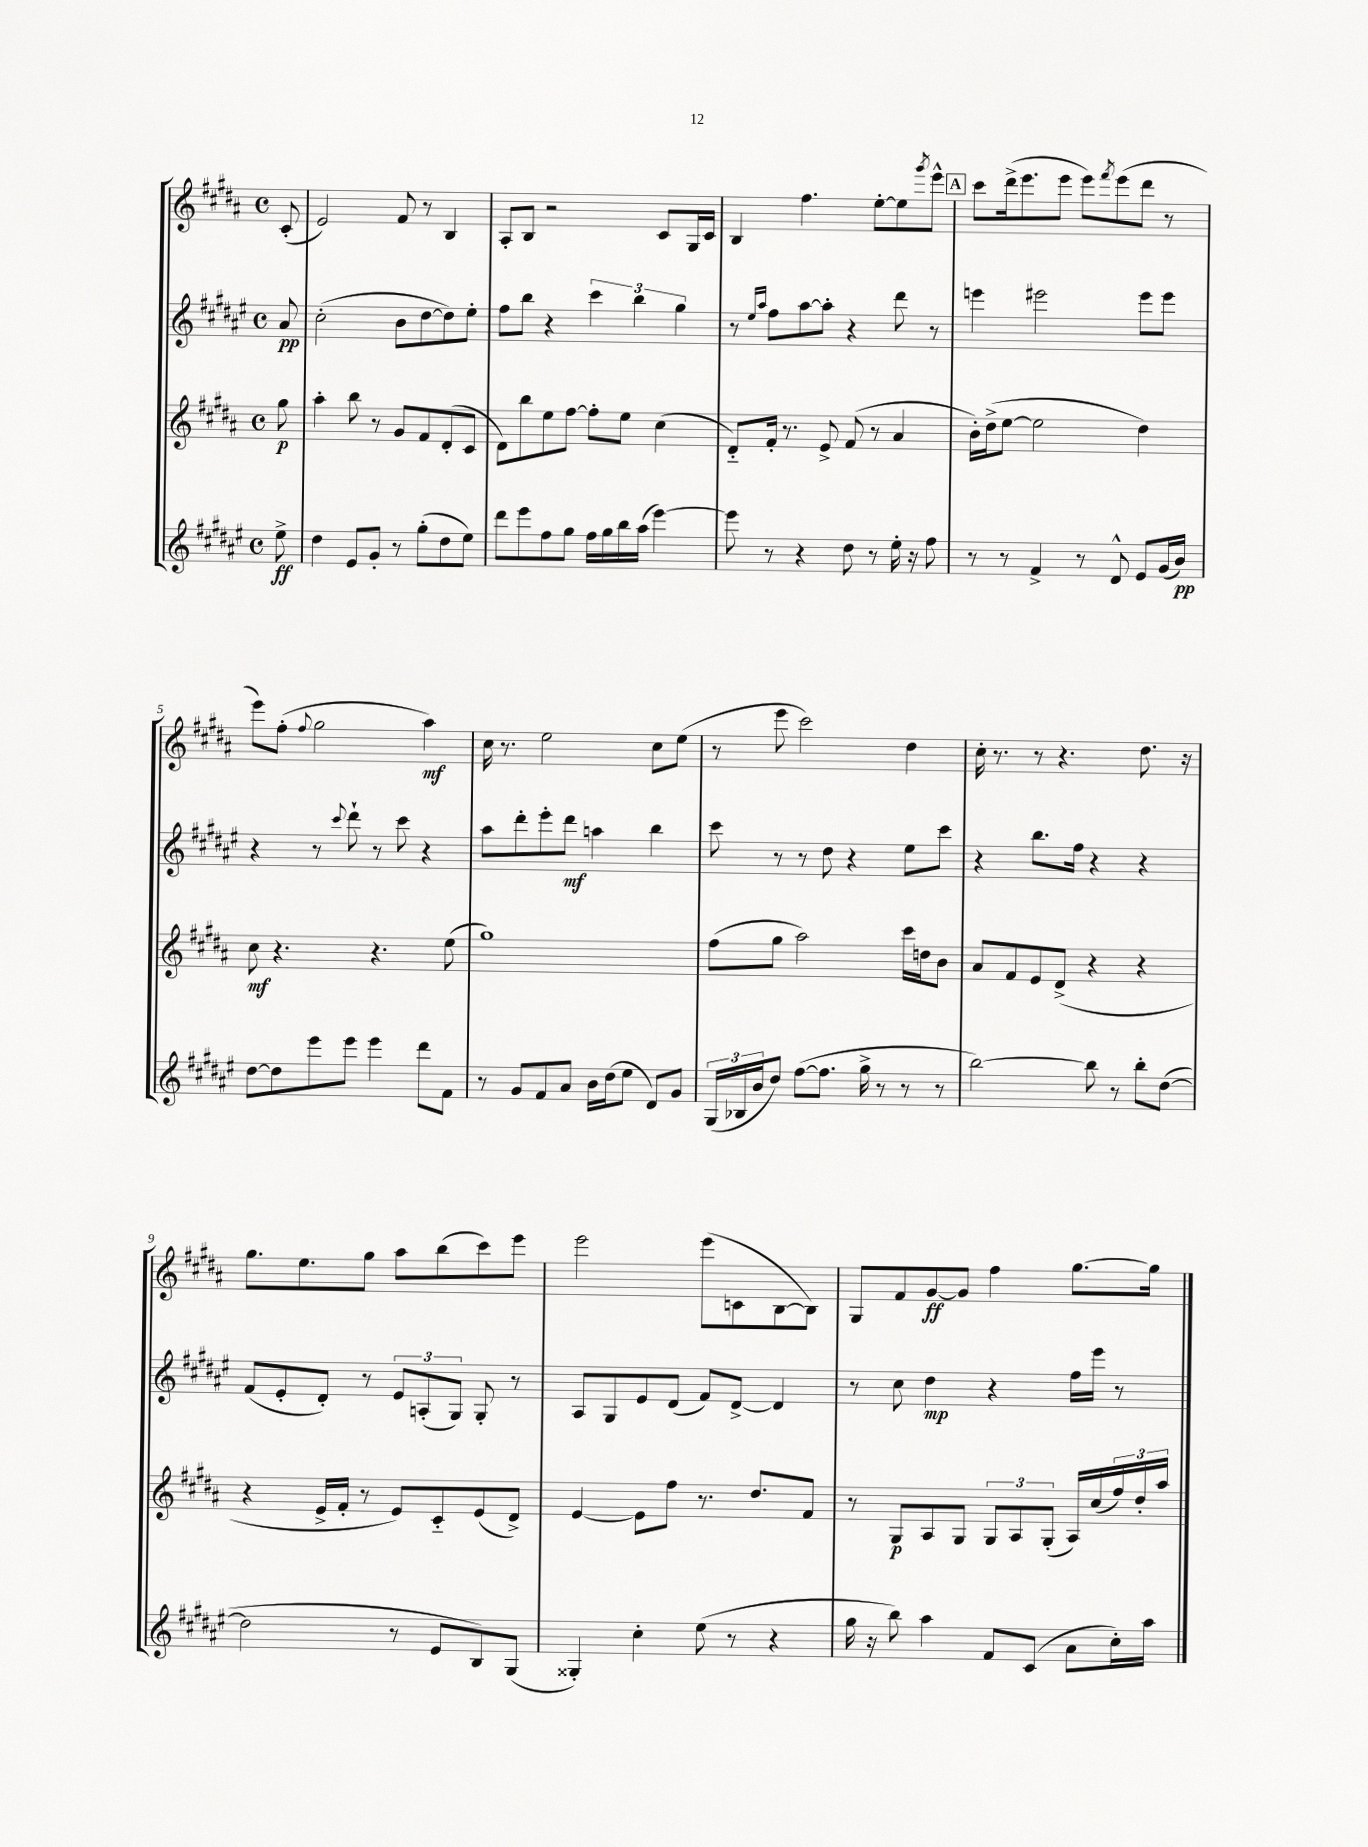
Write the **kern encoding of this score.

**kern	**kern	**kern	**kern
*staff4	*staff3	*staff2	*staff1
*clefG2	*clefG2	*clefG2	*clefG2
*k[f#c#g#d#a#e#]	*k[f#c#g#d#a#]	*k[f#c#g#d#a#e#]	*k[f#c#g#d#a#]
*M4/4	*M4/4	*M4/4	*M4/4
*met(c)	*met(c)	*met(c)	*met(c)
8ee#^\	8gg#\	8a#/	(8c#'/
=	=	=	=
4dd#\	4aa#'\	(2cc#'\	2e/)
8e#/L	8bb\	.	.
8g#'/J	8r	.	.
8r	8g#/L	8b\L	8f#/
(8gg#'\L	8f#/	[8dd#\	8r
8dd#\	(8d#'/	8dd#\])	4B/
8ee#\J)	8c#/J	8ee#'\J	.
=	=	=	=
8ddd#\L	8d#\L)	8ff#\L	8A#'/L
8eee#\	8bb\	8bb\J	8B/J
8ff#\	8ee\	4r	2r
8gg#\J	[8ff#\J	.	.
16ff#\LL	8ff#'\]L	6ccc#\	.
16gg#\	.	.	.
16bb\	8ee\J	.	.
.	.	6bb\	.
(16aa#\JJ	.	.	.
[4eee#\)	(4cc#\	.	8c#/L
.	.	6gg#\	.
.	.	.	16G#/L
.	.	.	16c#/JJ
=	=	=	=
8eee#\]	8d#'~/L)	8r	4B/
.	.	16qqee#/LL	.
.	.	16qqaa#/JJ	.
8r	16f#'/Jk	8ff#\L	.
.	8.r	.	.
4r	.	[8aa#\	4.ff#\
.	8e^/	8aa#'\]J	.
8dd#\	(8f#/	4r	.
8r	8r	.	[8ee'\L
16ee#'\	4a#/	8ddd#\	8ee\]
16r	.	.	.
.	.	.	8qggg#/
8ff#\	.	8r	8eee^^\J
=	=	=	=
8r	16b'\LL)	4eee\	8ccc#\L
.	(16dd#^\J	.	.
8r	[8ee\J	.	(16ddd#^\k
.	.	.	8.eee\
4f#^/	2ee\]	2eee#\	.
.	.	.	8eee\J
8r	.	.	8eee\L)
.	.	.	8qfff#/
8d#^^/	.	.	(8eee\
8e#/L	4dd#\)	8eee#\L	8ddd#\J
(16g#/L	.	8eee#\J	8r
16b/JJ)	.	.	.
=	=	=	=
[8dd#\L	8cc#\	4r	8eee\L)
8dd#\]	4.r	.	(8ff#'\J
.	.	.	8qqff#/
8eee#\	.	8r	2gg#\
.	.	8qqccc#/	.
8eee#\J	.	8ddd#`\	.
4eee#\	4.r	8r	.
.	.	8ccc#\	.
8ddd#\L	.	4r	4aa#\)
8f#\J	(8ee\	.	.
=	=	=	=
8r	1gg#)	8aa#\L	16cc#\
.	.	.	8.r
8g#/L	.	8ddd#'\	.
8f#/	.	8eee#'\	2ee\
8a#/J	.	8ddd#\J	.
16b\LL	.	4aa\	.
(16dd#\J	.	.	.
8ee#\J	.	.	.
8d#/L)	.	4bb\	8cc#\L
8g#/J	.	.	(8ee\J
=	=	=	=
(24G#/LL	(8ff#\L	8ccc#\	8r
24B-/	.	.	.
24b/J	.	.	.
8dd#/J)	8gg#\J	8r	8eee\
([8ff#\L	2aa#\)	8r	2ccc#\)
8.ff#\]J	.	8dd#\	.
.	.	4r	.
16gg#^\	.	.	.
8r	.	.	.
8r	16ccc#\LL	8ee#\L	4dd#\
.	16dd\J	.	.
8r	8b\J	8ccc#\J	.
=	=	=	=
[2bb\)	8a#/L	4r	16cc#'\
.	.	.	8.r
.	8f#/	.	.
.	8e/	8.bb\L	8r
.	(8d#^/J	.	4.r
.	.	16ff#\Jk	.
8bb\]	4r	4r	.
8r	.	.	.
8bb'\L	4r	4r	8.dd#\
([8dd#\J	.	.	.
.	.	.	16r
=	=	=	=
2dd#\]	4r	(8f#/L	8.gg#\L
.	.	8e#'/	.
.	.	.	8.ee\
.	16e^/LL	8d#'/J)	.
.	16f#'/JJ	.	.
.	8r	8r	8gg#\J
8r	8e/L)	12e#/L	8aa#\L
.	.	(12A'/	.
8e#/L	8c#'~/	.	(8bb\
.	.	12G#/J)	.
8B/)	(8e/	8G#'/	8ccc#\)
(8G#/J	8d#^/J)	8r	8eee\J
=	=	=	=
4G##'/)	[4e/	8A#/L	2eee\
.	.	8G#/	.
4cc#'\	8e\]L	8e#/	.
.	8ff#\J	(8d#/J	.
(8ee#\	8.r	8f#/L)	(8eee\L
8r	.	[8d#^/J	8c\
.	8.dd#/L	.	.
4r	.	4d#/]	[8B\
.	8f#/J	.	8B\]J)
=	=	=	=
16gg#\	8r	8r	8G#/L
16r	.	.	.
8bb\)	8G#/L	8cc#\	8f#/
4aa#\	8A#/	4dd#\	[8g#/
.	8G#/J	.	8g#/]J
8f#/L	12G#/L	4r	4ff#\
.	12A#/	.	.
(8c#/J	.	.	.
.	(12G#'/J	.	.
8a#\L	16A#/LL)	16ff#\LL	[8.gg#\L
.	(16cc#/	16eee#\JJ	.
16cc#'\L)	24ff#/)	8r	.
.	24dd#'/	.	.
16aa#\JJ	.	.	16gg#\]Jk
.	24aa#/JJ	.	.
==	==	==	==
*-	*-	*-	*-
